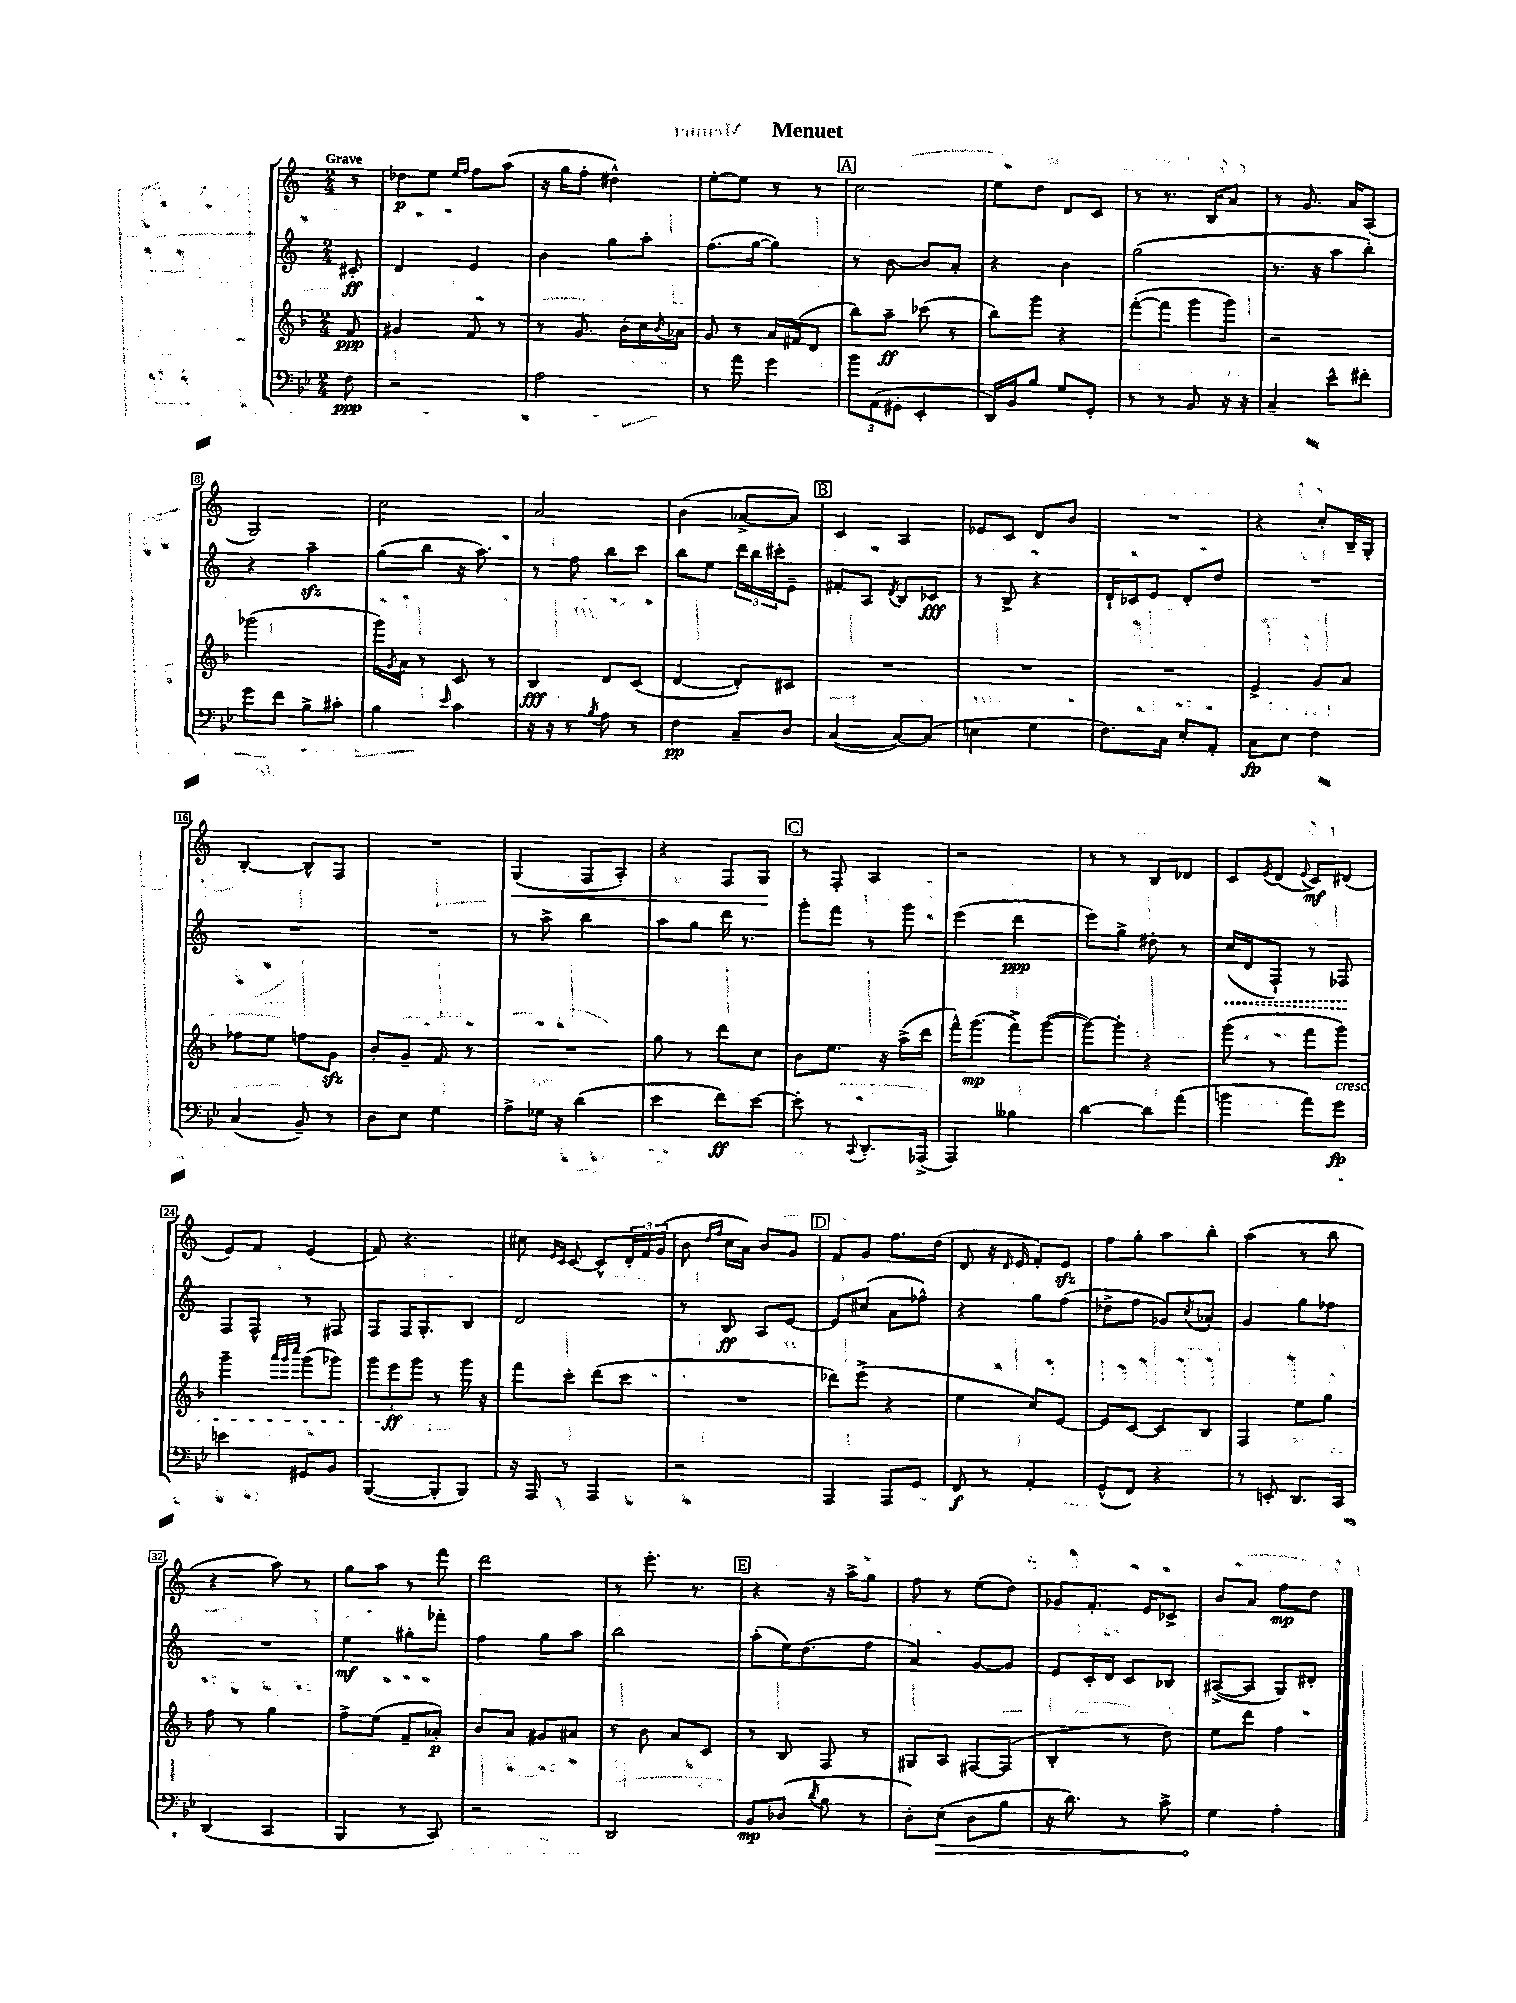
\header { title = "Menuet" }
<<
\new StaffGroup <<
\new Staff = "s0" {
    \clef treble \key c \major \numericTimeSignature \time 2/4 \partial 8 \tempo "Grave"
    r8 |
    des''8\p e''8 \grace { e''16 f''16 } f''8 a''8( |
    r16 g''16 f''8-. dis''4-^) |
    e''8~-. e''8 r8 r8 |
    \mark \markup { \box "A" } c''2 |
    e''8 d''8 d'8 c'8 |
    r8 r8. b16 a'8 |
    r8 g'8. a'16 a8( |
    g2) |
    c''2 |
    a'2 |
    b'4( aes'8~-> aes'8) |
    \mark \markup { \box "B" } c'4 a4 |
    ees'8 c'8 d'8 b'8 |
    R2 |
    r4 c''8-. b16-- g16-. |
    b4~-. b8-^ f8 |
    R2 |
    g4\<( f8 a8-.) |
    r4 f8 g8\! |
    \mark \markup { \box "C" } r8 f8-. a4 |
    r2 |
    r8 r8 b8 des'8 |
    c'8 \acciaccatura { e'8 } d'8( \appoggiatura { e'8 } c'8\mf) dis'8( |
    e'8) f'8 e'4( |
    f'8) r4. |
    cis''8 \grace { e'16 c'16 } c'8~ c'8-^ \tuplet 3/2 { d'16-. f'16 g'16( } |
    b'8 \grace { d''16 f''16 } c''16 a'16) b'8 g'8 |
    \mark \markup { \box "D" } f'8 g'8 f''8. d''16( |
    d'8 r16 \grace { d'16 } e'16 f'8-.) e'8\sfz |
    f''8 g''8-. a''8 b''8-. |
    a''4( r8 b''8 |
    r4 a''8) r8 |
    g''8 a''8 r8 f'''8 |
    d'''2 |
    r8 e'''8.-. r8. |
    \mark \markup { \box "E" } r4 r16 a''16-> g''8 |
    f''8 r8 e''8( d''8) |
    ges'8 f'8.-. e'16 ces'8-> |
    b'8 a'8 f''8\mp d''8 \bar "|." |
}
\new Staff = "s1" {
    \clef treble \key c \major \numericTimeSignature \time 2/4 \partial 8
    cis'8-.\ff |
    d'4 e'4 |
    b'4 g''8 a''8-. |
    f''8.( g''16~ g''4) |
    \mark \markup { \box "A" } r8 b'8~ b'8 a'8-. |
    r4 b'4 |
    g''2( |
    r8. r16 a''8 b''8-.) |
    r4 a''4--\sfz |
    g''8( b''8 r16 a''8.) |
    r8 f''8 b''8 c'''8 |
    b''8 e''8 \tuplet 3/2 { d'''16 b''16 cis'''16-. } e'8-- |
    \mark \markup { \box "B" } fis'8-. a8 \acciaccatura { d'8 } b8 ces'8\fff |
    r8 b8-> r4 |
    d'16-! ces'16 e'8 d'8-. d''8 |
    R2 |
    R2 |
    R2 |
    r8 a''8-> b''4 |
    a''8 g''8 d'''16 r8. |
    \mark \markup { \box "C" } g'''8-. f'''8 r8 g'''8 |
    e'''4( d'''4\ppp |
    e'''8) g''8-> dis''8-. r8 |
    \once \override Hairpin.style = #'dashed-line c''16\<( d'16 f8-!) r8 fes8\! |
    f8 f8-^ r8 fis8 |
    f8 f16 g8.-. b8 |
    d'2 |
    r8 b8\ff a8 e'8~ |
    \mark \markup { \box "D" } e'8 cis''8( a'8 fes''8-^) |
    r4 g''8 f''8( |
    des''8-> f''8 ges'8) \acciaccatura { c''8 } aes'8-. |
    g'4 g''8 fes''8 |
    R2 |
    e''4\mf gis''8-. fes'''8-. |
    f''4 g''8 a''8 |
    b''2 |
    \mark \markup { \box "E" } a''8-.( e''16) d''8.( f''8 |
    a'4) g'8~ g'8 |
    e'8 c'16-. d'16 c'8 bes8 |
    ais8~->( ais8 g8) dis'8-. \bar "|." |
}
\new Staff = "s2" {
    \clef treble \key f \major \numericTimeSignature \time 2/4 \partial 8
    f'8\ppp |
    gis'4 f'8 r8 |
    r8 g'8. bes'16-. c''16 \acciaccatura { bes'8 } aes'16 |
    g'8 r8 a'16 fis'16( d'8 |
    \mark \markup { \box "A" } bes''8) a''8--\ff ces'''8( r8 |
    bes''8) g'''8 r4 |
    f'''8~-.( f'''8 g'''8 g'''8) |
    r2 |
    ges'''2( |
    g'''16) \acciaccatura { g'8 } a'16 r8 c'8 r8 |
    bes4\fff d'8 c'8( |
    d'4~ d'8-.) cis'8 |
    \mark \markup { \box "B" } R2 |
    R2 |
    R2 |
    e'4-> g'8 a'8 |
    fes''8 e''8 f''8 g'8\sfz |
    bes'8-. g'8-- f'8 r8 |
    R2 |
    g''8 r8 d'''8 c''8 |
    \mark \markup { \box "C" } bes'8 e''8. r16 a''16->( d'''16 |
    f'''16-^) g'''8.\mp( f'''8->) g'''8~( |
    g'''8~) g'''8-. r4 |
    g'''8( r8 f'''8 g'''8\cresc) |
    g'''4-- \grace { a'''32 g'''32 c''''32 } g'''8( ges'''8) |
    \tuplet 3/2 { g'''8 e'''8\ff\! g'''8 } r8 g'''16 r16 |
    f'''8 c'''8-. d'''8( c'''8 |
    R2 |
    \mark \markup { \box "D" } des'''8) e'''8->( r4 |
    e''4 c''8) e'8~ |
    e'8 c'8~ c'8 bes8 |
    f4 e''8 g''8 |
    f''8 r8 g''4 |
    f''8-> e''8( f'8-- aes'8-.\p) |
    bes'8 a'8 gis'8 ais'8 |
    r8 bes'8 a'8 c'8 |
    \mark \markup { \box "E" } r8 bes8 f8 r8 |
    gis8 a8 fis8~ fis8( |
    bes4-. r8 d''8) |
    e''8 d'''8 f''4 \bar "|." |
}
\new Staff = "s3" {
    \clef bass \key bes \major \numericTimeSignature \time 2/4 \partial 8
    f8\ppp |
    r2 |
    a2 |
    r8 a'8 g'4 |
    \mark \markup { \box "A" } \tuplet 3/2 { bes'8 a,8( gis,8-. } ees,4-. |
    d,16) bes,16 bes8 g8 g,8-. |
    r8 r8 bes,8 r16 r16 |
    c4-- ees'8-^ fis'8-. |
    g'8 f'8 bes8-> cis'8-. |
    bes4 \grace { ees'16 } c'4 |
    r16 r16 r8 \acciaccatura { bes8 } a8 r8 |
    f4\pp c8-- d8 |
    \mark \markup { \box "B" } c4~( c8~) c8( |
    e4 g4 |
    f8.) c16 ees8-. a,8-. |
    c8\fp ees8 f4 |
    c4( bes,8--) r8 |
    d8 ees8 g4 |
    a8-> ges16 r16 d'4( |
    ees'4 f'8\ff) ees'8~ |
    \mark \markup { \box "C" } ees'8-. r8 \appoggiatura { c,8 } d,8.-. aes,,16->( |
    a,,4) beses4 |
    d'4~ d'8 a'8( |
    b'4 a'8) g'8\fp |
    e'4 gis,8 bes,8 |
    bes,,4~( bes,,8-. bes,,8) |
    r16 a,,16 r8 a,,4 |
    r2 |
    \mark \markup { \box "D" } a,,4 a,,8 g,8 |
    f,8\f r8 a,4-. |
    g,8-^( f,8) r4 |
    r8 e,8-. d,8. c,16 |
    d,4( c,4 |
    bes,,4 r8 c,8) |
    r2 |
    d,2 |
    \mark \markup { \box "E" } bes,8\mp des8( \acciaccatura { d'8 } bes8 r8 |
    d8-.) \once \override Hairpin.circled-tip = ##t ees8\>( d8 bes8 |
    r16 d'8.) r8 c'8-> |
    g4\! a4-. \bar "|." |
}
>>
>>
\layout { \context { \Score \override BarNumber.stencil = #(make-stencil-boxer 0.1 0.3 ly:text-interface::print) } }
